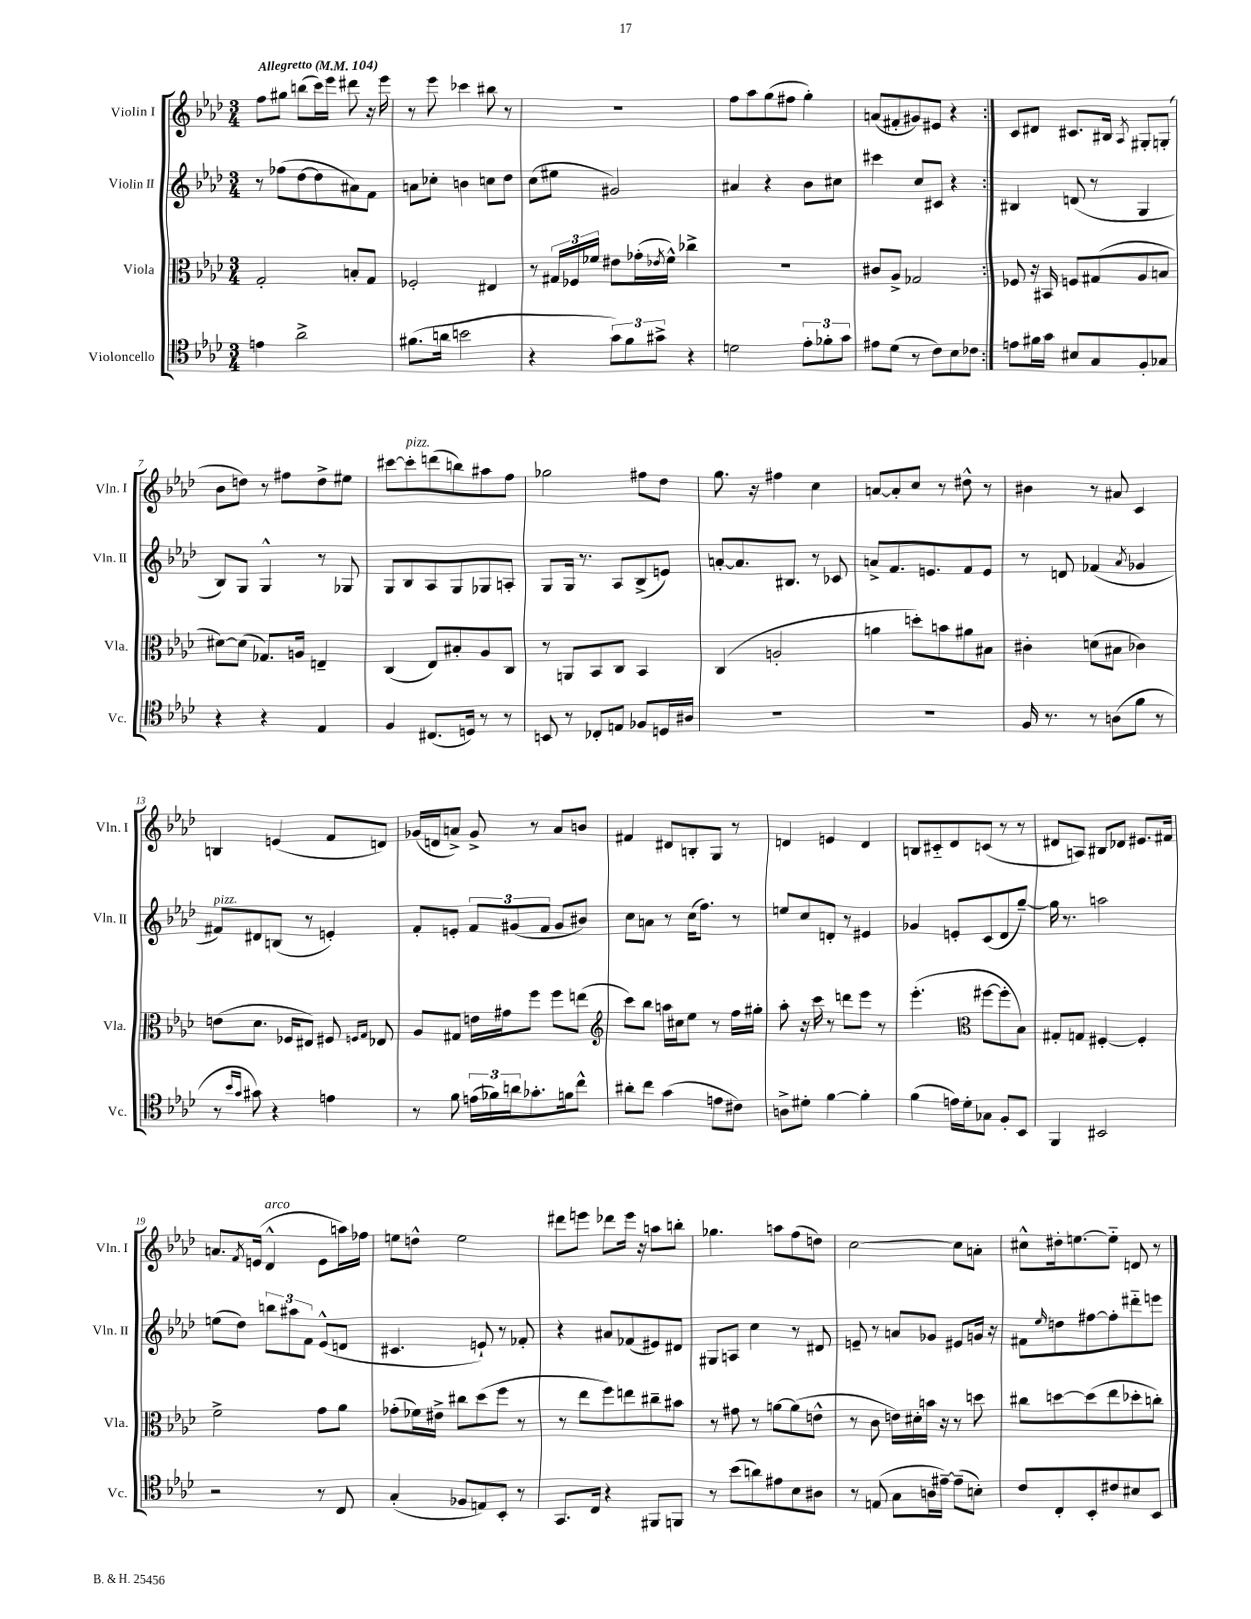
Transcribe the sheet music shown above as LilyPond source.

<<
\new StaffGroup <<
\new Staff = "s0" \with { instrumentName = "Violin I" shortInstrumentName = "Vln. I" } {
    \clef treble \key aes \major \numericTimeSignature \time 3/4 \tempo "Allegretto" 4 = 104
    \repeat volta 2 { f''8 gis''8 b''8( c'''16) ees'''16 dis'''8 r16 ees'''16 |
    r8 ees'''8 ces'''4 bis''8 r8 |
    R2. |
    f''8 aes''8 g''8( fis''8 g''4-.) |
    a'8( fis'8-. gis'8) eis'8 r4 | }
    c'8 dis'8 cis'8. bis16 \acciaccatura { aes8 } gis8-. g8-.( |
    bes'8 d''8) r8 fis''8 d''8-> eis''8 |
    cis'''8~ cis'''8-.^\markup { \italic "pizz." } d'''8( b''8) ais''8 f''8 |
    ges''2 fis''8 des''8 |
    g''8. r16 fis''4 c''4 |
    a'8~ a'8-. c''8 r8 dis''8-^ r8 |
    bis'4 r8 ais'8 c'4 |
    b4 e'4( f'8 d'8) |
    ges'16( d'16 a'8->) ges'8-> r8 a'8 b'8 |
    fis'4 dis'8 b8-. g8 r8 |
    d'4 e'4 d'4 |
    b8 cis'8-_ des'8 c'8( r8 r8 |
    dis'8 a8) bis8 des'8 eis'8. fis'16 |
    a'8. \acciaccatura { f'8 } e'16( des'4-^^\markup { \italic "arco" } e'8 a''16) fes''16 |
    e''8 d''8-^ e''2 |
    dis'''8 e'''8 des'''8 e'''16 r16 a''8 b''8-. |
    ges''4. a''8 f''8( d''8) |
    c''2~ c''8 a'8-. |
    cis''8-^ dis''16-. e''8.~ e''8-_ d'8 r8 \bar "|." |
}
\new Staff = "s1" \with { instrumentName = "Violin II" shortInstrumentName = "Vln. II" } {
    \clef treble \key aes \major \numericTimeSignature \time 3/4
    \repeat volta 2 { r8 fes''8( des''8~ des''8 ais'8) f'8 |
    a'8 ces''8-. b'4 c''8 des''8 |
    c''8( eis''8 gis'2) |
    ais'4 r4 bes'8 cis''8 |
    cis'''4 c''8 cis'8 r4 | }
    bis4 d'8( r8 g4 |
    bes8) g8 g4-^ r8 ges8 |
    g8 bes8 aes8 g8 ges8 a8-. |
    g8 g16 r8. aes8 bes8->( e'8) |
    a'8~-. a'8. bis8. r8 ces'8 |
    a'8-> f'8. e'8. f'8 e'8 |
    r8 d'8 fes'4( \acciaccatura { aes'8 } ges'4 |
    fis'8^\markup { \italic "pizz." }) dis'8 b8( r8 e'4-.) |
    f'8-. e'8-. \tuplet 3/2 { f'8 gis'8( f'8 } gis'8 bis'8) |
    c''8 a'8 r8 c''16( f''8.) r8 |
    e''8 c''8 d'8-. r8 eis'4 |
    ges'4 e'8-. c'8( des'8 g''8~--) |
    g''16 r8. a''2 |
    e''8( des''8) \tuplet 3/2 { b''8 ais''8 f'8 } ees'8-^( d'8 |
    cis'4. e'8-!) r8 fes'8-. |
    r4 ais'8 fes'8( eis'8) dis'8 |
    gis8 a8 c''4 r8 dis'8 |
    e'8-- r8 a'8 ges'8 eis'8 g'16 r16 |
    fis'8 \grace { ees''16 } d''8 fis''8~ fis''8-. dis'''8-_ e'''8 \bar "|." |
}
\new Staff = "s2" \with { instrumentName = "Viola" shortInstrumentName = "Vla." } {
    \clef alto \key aes \major \numericTimeSignature \time 3/4
    \repeat volta 2 { g2-. b8-. g8 |
    fes2-. eis4 |
    r8 \tuplet 3/2 { gis16 fes16 fes'16 } eis'8 ges'16-.( \acciaccatura { ees'8 } fes'16-^) ces''4-> |
    R2. |
    cis'8 aes8-> ges2 | }
    fes8 r16 bis,16 f8 gis8( aes8 b8 |
    dis'8~) dis'8( ges8.) a16 e4-- |
    c4( ees8) bis8-. aes8 c8 |
    r8 a,8 bes,8 c8 bes,4 |
    c4( a2-. |
    a'4 d''8-.) b'8 ais'8 bis8 |
    cis'4-. d'8( bis8 ces'4) |
    e'8( des'8. fes16 eis8) fis8 \grace { f16 g16 } ees8 |
    aes8 gis8 e'16 gis'16 f''8 f''8 e''8( |
    \clef treble c'''8) bes''8 a''16 cis''16 ees''8 r8 f''16 gis''16-. |
    aes''8-. r16 c'''16 r8 d'''8 ees'''8 r8 |
    ees'''4.-.( \clef alto fis''8~ fis''8-. bes8) |
    gis8-. g8 fis4~-. fis4-. |
    f'2-> g'8 aes'8 |
    ges'8-.( fes'16) eis'16-> cis''8 des''8( f''8 r8 |
    r8 ees''8 f''8) e''8 cis''8-- bis'8 |
    r8 gis'8 r8 a'8~ a'8( e'8-^ |
    r8 c'8 e'16) dis'16-. b'16 r16 r8 d''8 |
    cis''8 d''8~ d''8( ees''8 des''8-. c''8-.) \bar "|." |
}
\new Staff = "s3" \with { instrumentName = "Violoncello" shortInstrumentName = "Vc." } {
    \clef tenor \key aes \major \numericTimeSignature \time 3/4
    \repeat volta 2 { e'4 aes'2-> |
    fis'8.( a'16 b'2 |
    r4 \tuplet 3/2 { g'8) f'8 gis'8-> } r4 |
    d'2 \tuplet 3/2 { ees'8-. fes'8-. g'8 } |
    eis'8 des'8( r8 c'8) bes8 ces'8 | }
    e'8 fis'16 g'16 bis8 g8 f8-. ges8 |
    r4 r4 ees4 |
    f4 cis8.( d16) r8 r8 |
    b,8 r8 ces8-. e8 fes8 d16 ais16 |
    R2. |
    R2. |
    f16 r8. r8 a8( f'8 r8 |
    r8 \grace { bes'16 g'16 } gis'8) r4 e'4 |
    r8 f'8 \tuplet 3/2 { e'16( fes'16) a'16 } ges'8.-. f'16 c''8-^ |
    ais'8-. c''8 g'4( e'8 cis'8) |
    a8-> dis'8-. f'4~ f'4-. |
    f'4( e'16) des'16-. ges8 f8-. bes,8 |
    f,4 bis,2 |
    r2 r8 c8 |
    g4-.( fes8 e8) bes,8-. r8 |
    g,8. c16 r4 fis,8 f,8 |
    r8 bes'8( a'8) eis'8 bes8 ais8 |
    r8 e8( g8 a16 eis'16~--) eis'8--( b8-.) |
    c'8 c8-. bes,8-. cis'8 bis8 bes,8 \bar "|." |
}
>>
>>
